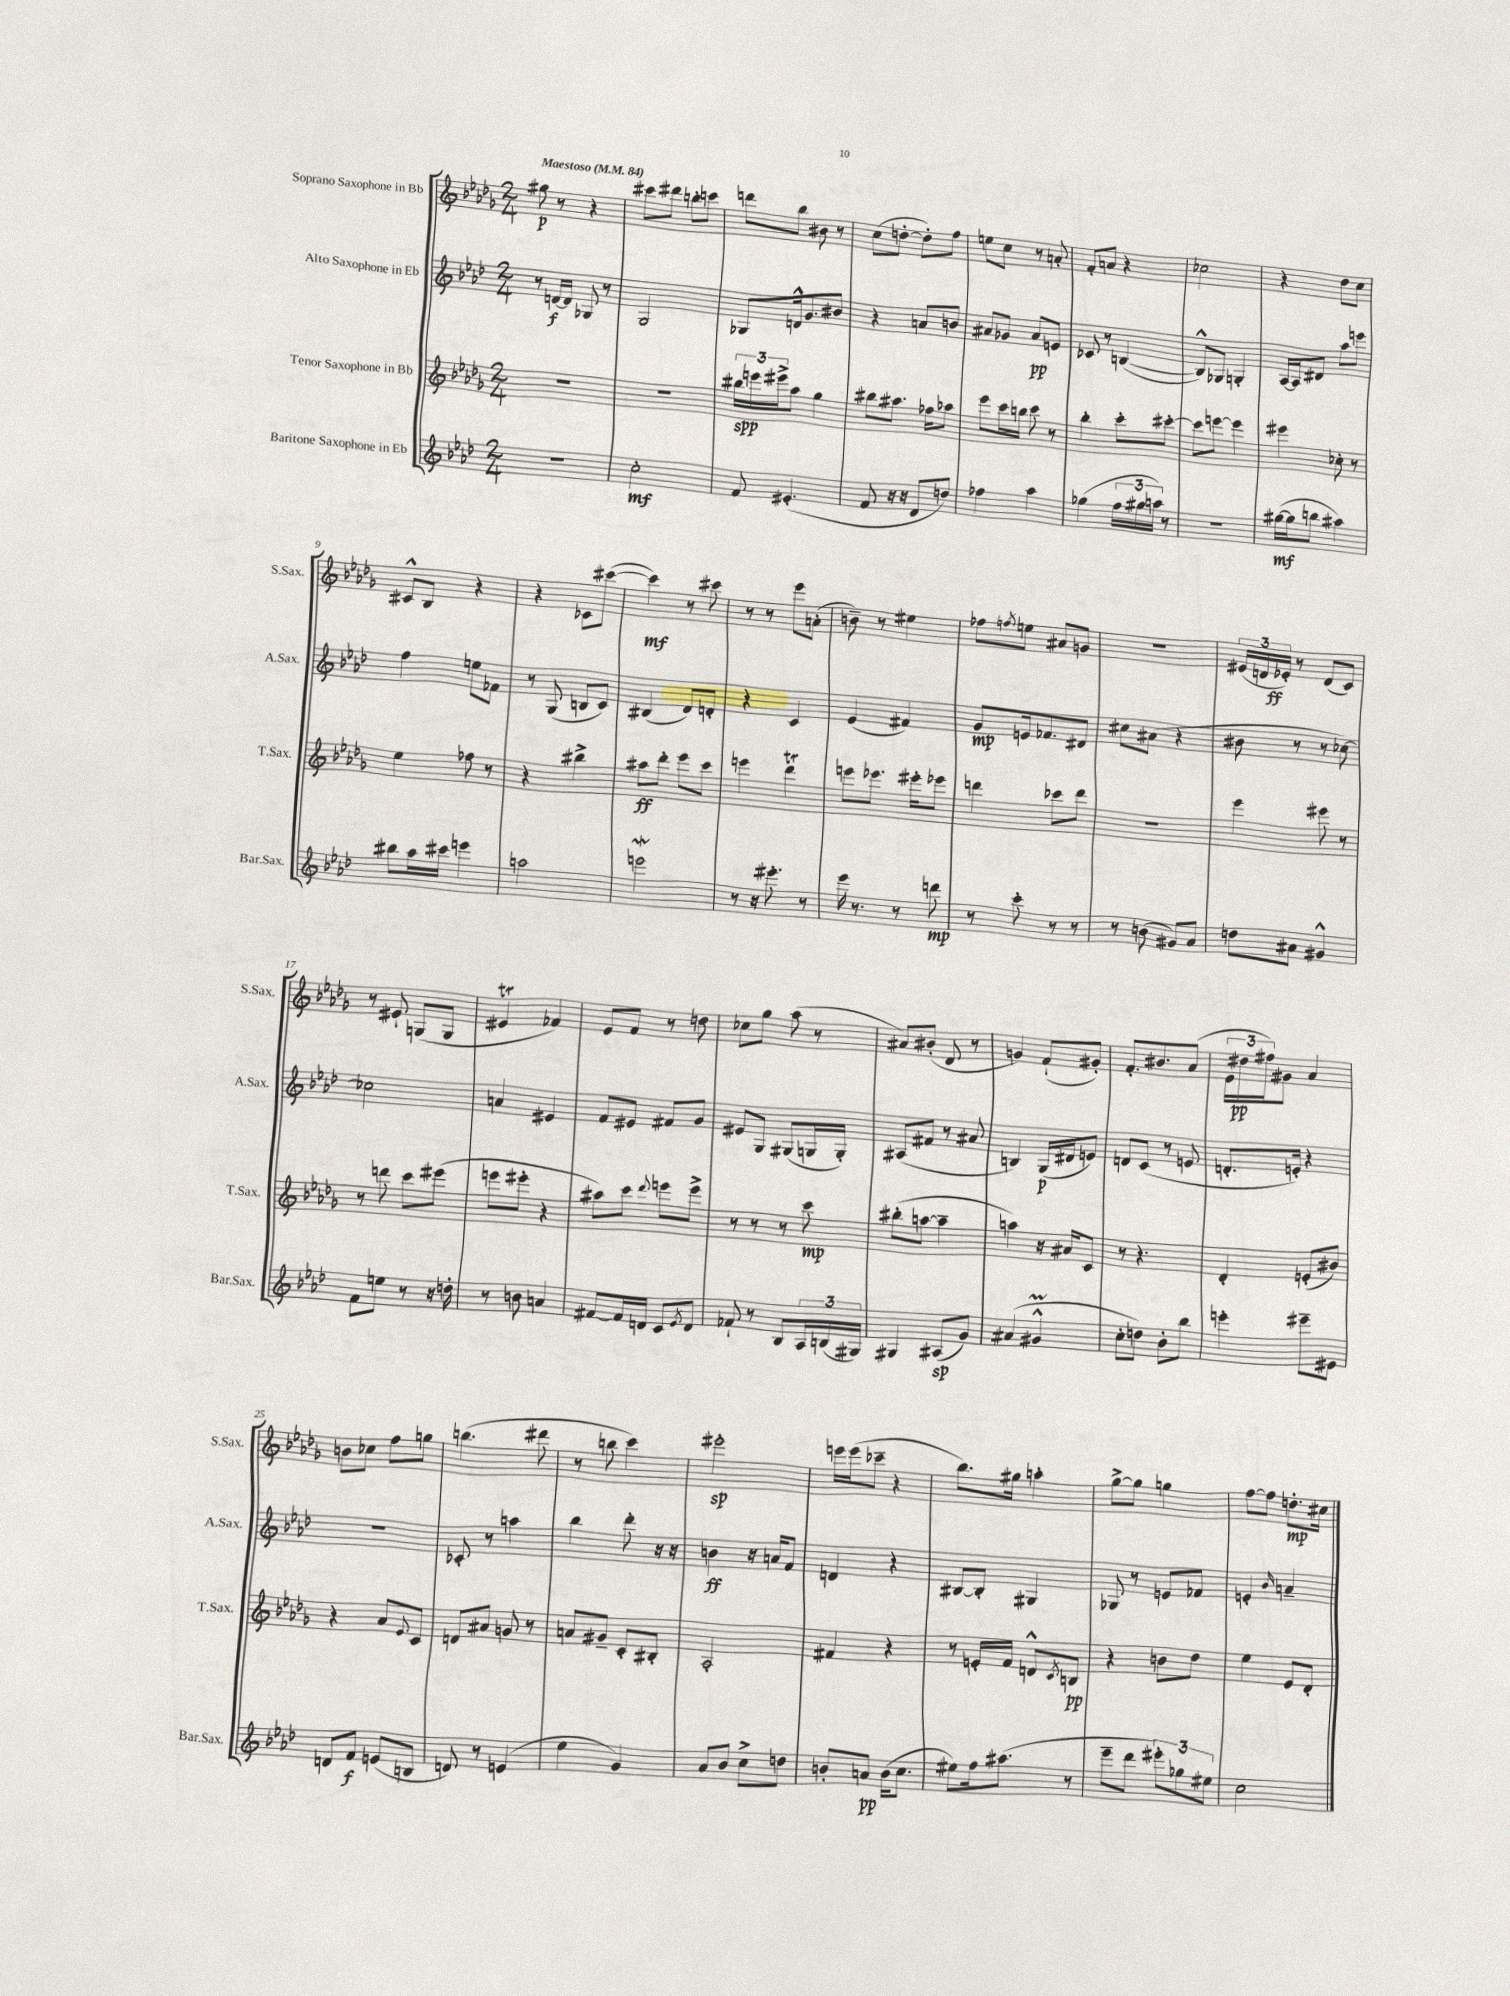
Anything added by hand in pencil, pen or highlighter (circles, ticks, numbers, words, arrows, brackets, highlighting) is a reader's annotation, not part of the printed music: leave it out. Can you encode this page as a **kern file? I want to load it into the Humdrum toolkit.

**kern	**kern	**kern	**kern
*staff4	*staff3	*staff2	*staff1
*clefG2	*clefG2	*clefG2	*clefG2
*k[b-e-a-d-]	*k[b-e-a-d-g-]	*k[b-e-a-d-]	*k[b-e-a-d-g-]
*M2/4	*M2/4	*M2/4	*M2/4
*MM84	*MM84	*MM84	*MM84
2r	2r	8r	8gg#
.	.	[16d	8r
.	.	16d]	.
.	.	8G-	4r
.	.	8r	.
=	=	=	=
2cc'	2r	2G	8ccc#
.	.	.	8ddd#
.	.	.	8bb'
.	.	.	8ccc
=	=	=	=
8f	24bb#	8G-	8ddd
.	24eee	.	.
.	24eee#^	.	.
(4.e#'	8aa-	16d^^	8bb-
.	.	8.g	.
.	4gg-	.	8b#
.	.	8b#	8r
=	=	=	=
8f	8bb#	4r	(8cc
16r	8.aa#	.	[8dd'
16r	.	.	.
8d-	.	8a	8dd'])
.	16ff-	.	.
8dd)	8aa-	8b	8ff
=	=	=	=
4ff-	8eee-	8a#	8ee
.	16ccc	8g-	8cc
.	16bb	.	.
4aa-	8ccc	8a#	8r
.	8r	8e	8a'
=	=	=	=
(4gg-	4bb-'	8c-	8f'
.	.	8r	8a
24ff	8ccc'	([4B	4r
24gg#	.	.	.
24aa)	.	.	.
8r	[8ccc#'	.	.
=	=	=	=
2r	8ccc#]	8B^^])	2cc-
.	[8eee	8G-	.
.	4eee]	4G'	.
=	=	=	=
([16gg#	4eee#	[16A-	4r
16gg#]	.	16A-]	.
8bb	.	8d#	.
4aa#)	8cc-'	8aa-	8dd-
.	8r	8eee	8cc
=	=	=	=
8bb#	4ee-	4ff	8c#^^
16aa-	.	.	8B-
16ccc#	.	.	.
4eee	8ff-	8ee	4r
.	8r	8f-	.
=	=	=	=
2aa	4r	8r	4r
.	.	(8G	.
.	4bb#^	8B	8c-
.	.	8c)	([8ccc#
=	=	=	=
2eee	8aa#	(4B#	4ccc#])
.	8ddd-'	.	.
.	8eee-	8d-)	8r
.	8ccc	8d'	8ccc#
=	=	=	=
8r	4eee	4r	8r
16r	.	.	8r
8.eee#'	.	.	.
.	4ddd-	4c	8eee-
8r	.	.	(8a'
=	=	=	=
16eee-	8eee	(4e-	8b~)
8.r	.	.	.
.	8.eee-	.	8r
8r	.	4f#)	4ee#
.	16eee#'	.	.
8ddd	8eee-	.	.
=	=	=	=
8r	4ddd	8g	8ff-
.	.	.	8qff
8ccc'	.	16e	8ee
.	.	8.f-	.
8r	8ccc-	.	8a#
8r	8ddd	8d#	8g
=	=	=	=
8r	2r	8cc#	2r
(8b	.	(8a#	.
8g#)	.	4r	.
8a-	.	.	.
=	=	=	=
8dd	4eee-	8b#	(24e#
.	.	.	24d
.	.	.	24e-')
8a#	.	8r	8r
4g#^^	8eee#	8r	(8d
.	8r	[8cc-)	8c)
=	=	=	=
8f	8r	2cc-]	8r
8ee	8ddd	.	8e#`
8r	8ccc	.	(8G
16r	(8eee#	.	8G
16dd'	.	.	.
=	=	=	=
8r	8eee	4a	4e#
8b	8eee#'	.	.
4a	4r	4e#	4f-)
=	=	=	=
[8f#	8aa#)	8f	8e-
16f#]	8ccc	8e#	8f
16d	.	.	.
.	8qqddd-	.	.
8c	8eee	8f#	8r
8qe-	.	.	.
8d	8eee^	8g	8dd
=	=	=	=
8f-`	8r	8e#	8cc-
8r	8r	8G	8gg-
8B-	8r	(8G#	(8aa-
24A-	8ccc	16G	8r
(24B	.	.	.
.	.	16G')	.
24G#)	.	.	.
=	=	=	=
4G#	(8bb#'	(8A#	8a#)
.	[8aa	8f#	(8b#'
(8A#	4aa~]	8r	8d-
8g)	.	8a#	8r
=	=	=	=
(4a#	4aa)	4B)	4g)
4g#^^	16r	(16G	(8f`
.	16a#	16d#	.
.	8c	8e)	8g#')
=	=	=	=
8cc'	8r	8d	8.f'
8dd)	4.r	(8c	.
.	.	.	8.b#
8b-'	.	8r	.
8bb-	.	8e	(8a-
=	=	=	=
4eee'	4d-'	8.d'	24e-
.	.	.	24dd#
.	.	.	24ff#)
.	.	.	8g#
.	.	16e')	.
8eee#~	(8e'	4r	4a-
8e#	8b#)	.	.
=	=	=	=
8d	4r	2r	8b
8f	.	.	8cc-
(8e	8a-	.	8ff
.	8qqe-	.	.
8B	8c	.	8gg
=	=	=	=
8d)	8d	8c-'	(4.bb
8r	8a#	8r	.
(4e	8g	4aa	.
.	8r	.	8ddd#
=	=	=	=
4ee-	8a	4bb-	8r
.	8g#~	.	8bb
4g)	8c'	8ddd-'	4ccc)
.	8B#'	16r	.
.	.	16r	.
=	=	=	=
8a-	2A-'	4b	2eee#'
8b-	.	.	.
8cc^	.	16r	.
.	.	16a	.
8dd	.	8f	.
=	=	=	=
8b'	4f#	4d	16eee
.	.	.	(16eee
8a	.	.	8ccc-~
(16b	4r	4r	4r
8.cc	.	.	.
=	=	=	=
8ee#)	8r	[8B#	8.bb-)
16ff	16e'	8B#']	.
(8.aa#	16f	.	16gg#
.	8d^^	4G#	4aa'
.	8qc	.	.
8r	8B	.	.
=	=	=	=
8eee-~	4r	8G-	[8gg-^
8ddd-	.	8r	8gg-]
12eee#')	8b	8e	4gg
12gg-	.	.	.
.	8dd-	8f-	.
12ee#	.	.	.
=	=	=	=
2cc	4ee-	4e'	[8ff
.	.	.	8ff]
.	.	16qqb-	.
.	8e-	4a~	8.dd'
.	8d-'	.	.
.	.	.	16cc#
==	==	==	==
*-	*-	*-	*-
